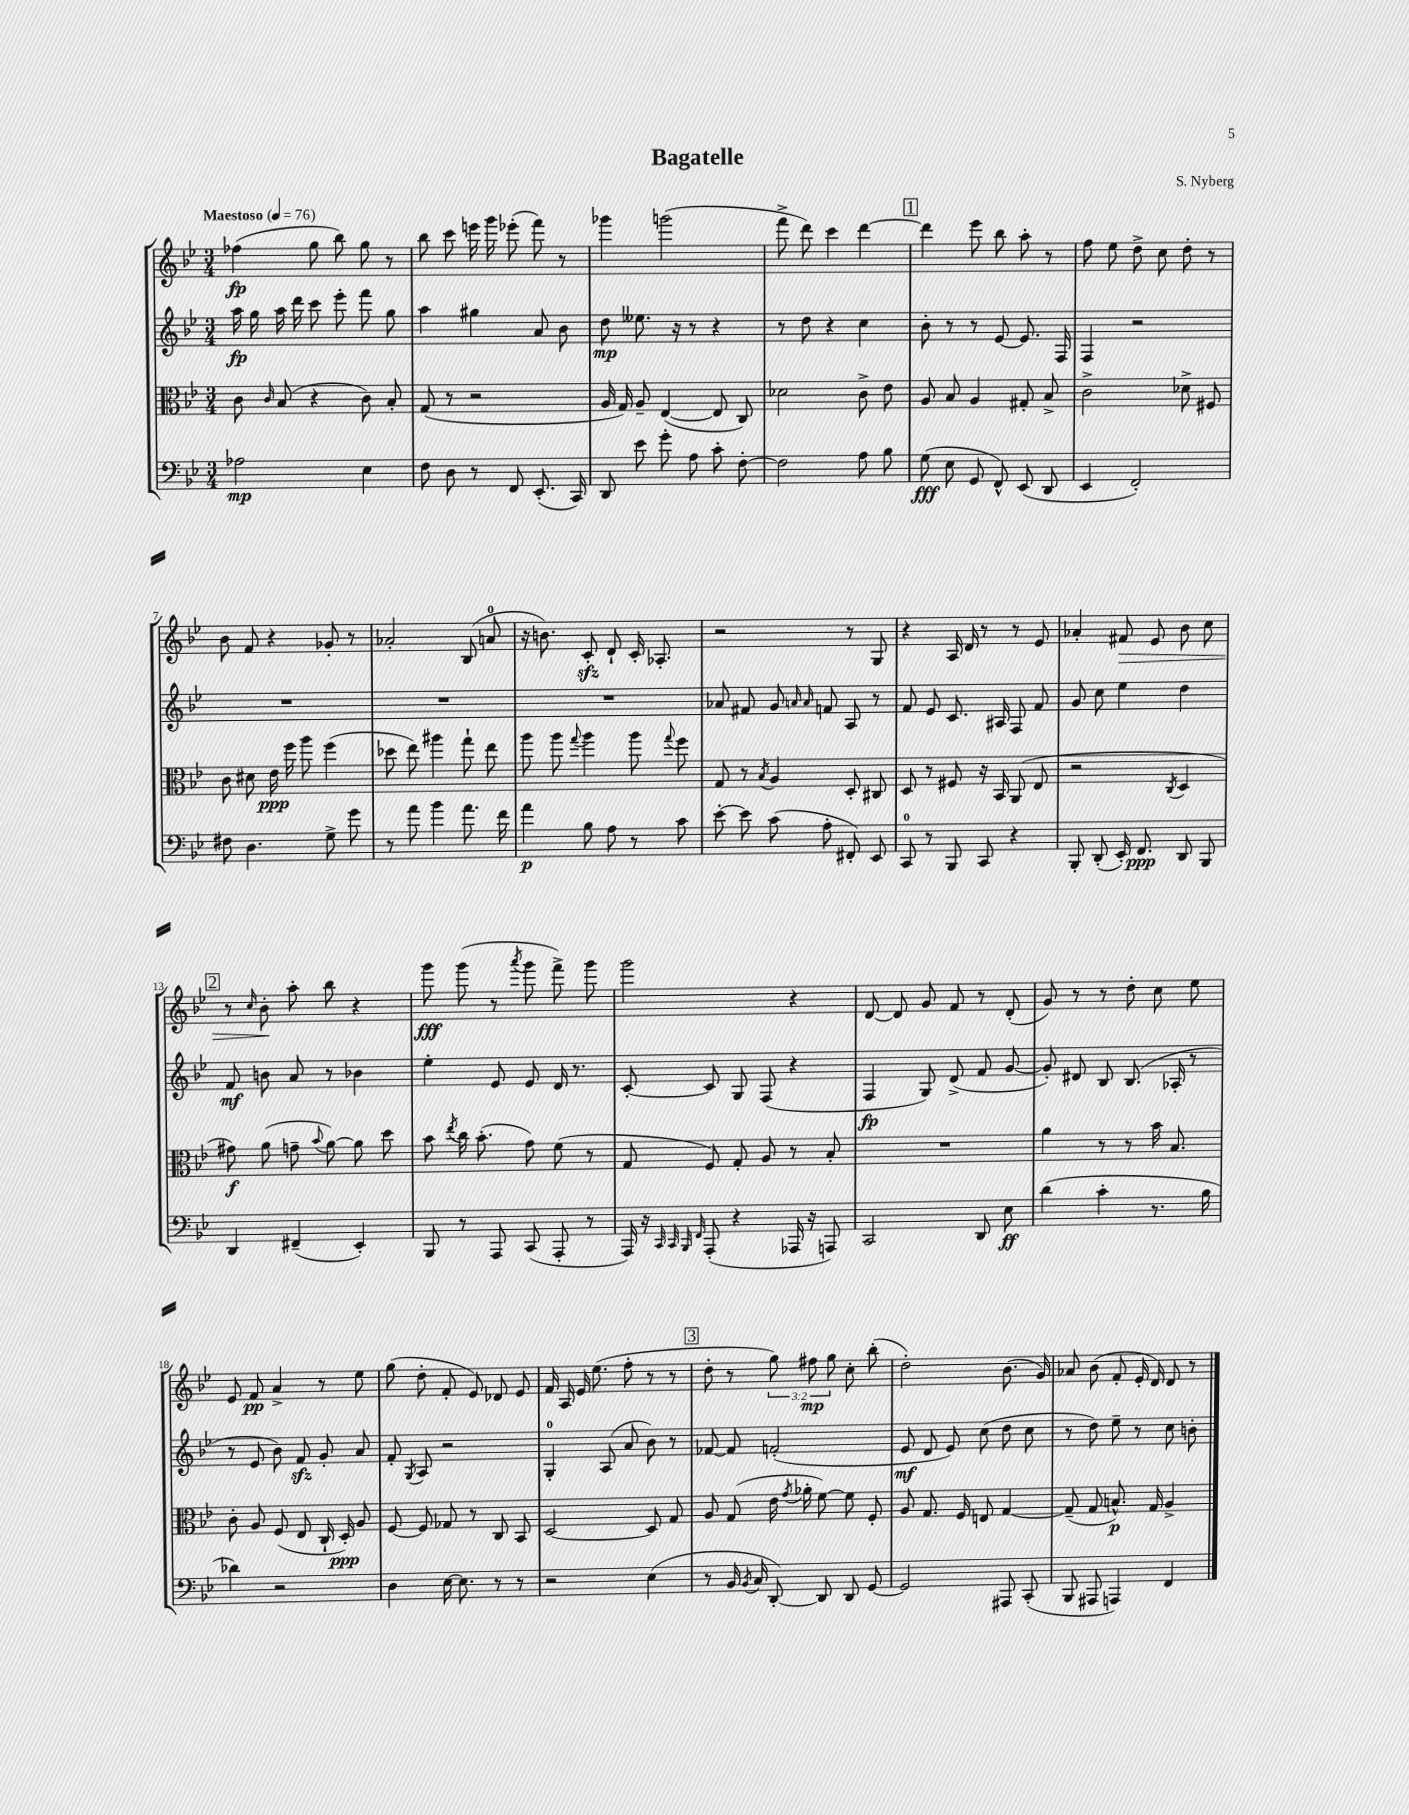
\header { title = "Bagatelle" composer = "S. Nyberg" }
<<
\new StaffGroup <<
\new Staff = "s0" {
    \clef treble \key bes \major \numericTimeSignature \time 3/4 \override Staff.TupletNumber.text = #tuplet-number::calc-fraction-text \tempo "Maestoso" 4 = 76
    \autoBeamOff fes''4\fp( g''8 bes''8) g''8 r8 |
    bes''8 c'''8 e'''16 g'''16 ees'''8-.( f'''8) r8 |
    ges'''4 g'''2( |
    f'''8-> d'''8) c'''4 d'''4~ |
    \mark \markup { \box "1" } d'''4 ees'''8 bes''8 a''8-. r8 |
    f''8 ees''8 d''8-> c''8 d''8-. r8 |
    bes'8 f'8 r4 ges'8-. r8 |
    aes'2-. bes8( a'8-0 |
    r16 b'8.) c'8-.\sfz d'8-! c'16-. aes8.-. |
    r2 r8 g8 |
    r4 a16 d'16 r8 r8 ees'8 |
    aes'4-. fis'8\> ees'8 bes'8 c''8 |
    \mark \markup { \box "2" } r8 \grace { c''16 } bes'8-.\! a''8-. bes''8 r4 |
    g'''8\fff g'''8( r8 \acciaccatura { a'''8 } g'''8 f'''8->) g'''8 |
    g'''2 r4 |
    d'8~ d'8 g'8 f'8 r8 d'8-.( |
    g'8) r8 r8 d''8-. c''8 ees''8 |
    ees'8 f'8\pp a'4-> r8 ees''8 |
    g''8( d''8-. f'8-. ees'8) des'8 ees'8 |
    f'16 a16 ees'16 ees''8.( f''8-. r8 r8 |
    \mark \markup { \box "3" } d''8-. r8 \tuplet 3/2 { g''8) fis''8\mp g''8 } c''8-. bes''8-.( |
    d''2-.) bes'8.( g'16) |
    aes'8 bes'8( f'8-. ees'16-. d'16) d'8 r8 \bar "|." |
}
\new Staff = "s1" {
    \clef treble \key bes \major \numericTimeSignature \time 3/4
    \autoBeamOff a''16\fp g''16 a''16 d'''16 c'''8 ees'''8-. f'''8 g''8 |
    a''4 gis''4 a'8 bes'8 |
    d''8\mp eeses''8. r16 r8 r4 |
    r8 d''8 r4 c''4 |
    \mark \markup { \box "1" } bes'8-. r8 r8 ees'8~ ees'8. f16 |
    f4 r2 |
    R2. |
    R2. |
    R2. |
    aes'8 fis'8 g'8 \grace { a'16 a'16 } f'8 a8 r8 |
    f'8 ees'8 c'8. ais16 f8 f'8 |
    g'8 c''8 ees''4 d''4 |
    \mark \markup { \box "2" } f'8\mf b'8 a'8 r8 bes'4 |
    ees''4-. ees'8 ees'8 d'16 r8. |
    c'8~-. c'8 g8 f8( r4 |
    f4\fp g8) d'8->( f'8 g'8~ |
    g'8-.) dis'8 bes8 bes8.( aes16-. r8 |
    r8 ees'8 bes'8) f'8\sfz g'8-. a'8 |
    f'8-. \acciaccatura { g8 } a8 r2 |
    g4-0-. a8( a'8 bes'8) r8 |
    \mark \markup { \box "3" } fes'8~ fes'8 f'2-.( |
    ees'8\mf d'8 ees'8) c''8( d''8 c''8 |
    r8 d''8) ees''8-- r8 c''8 b'8-. \bar "|." |
}
\new Staff = "s2" {
    \clef alto \key bes \major \numericTimeSignature \time 3/4
    \autoBeamOff c'8 \grace { c'16 } bes8( r4 c'8) bes8-. |
    g8( r8 r2 |
    a16 g16) a8-- ees4~( ees8 c8) |
    des'2 c'8-> ees'8 |
    \mark \markup { \box "1" } a8 bes8 a4 gis8-. bes8-> |
    c'2-> des'8-> fis8 |
    c'8 dis'8 ees'16\ppp f''16 a''8 f''4( |
    des''8 ees''8) ais''4 g''8-! ees''8 |
    a''8 a''8 \appoggiatura { g''8 } a''4 a''8 \appoggiatura { g''8 } f''8 |
    g8 r8 \acciaccatura { bes8 } a4 d8-. cis8 |
    d8 r8 fis8 r16 bes,16 a,8( ees8 |
    r2 \acciaccatura { c8 } d4 |
    \mark \markup { \box "2" } gis'8\f) a'8( g'8-- \appoggiatura { bes'8 } a'8~) a'8 d''8 |
    bes'8 \acciaccatura { ees''8 } c''16 bes'8.-.( g'8) f'8( r8 |
    g8 f8) g8-. a8 r8 bes8-. |
    R2. |
    a'4 r8 r8 bes'16 bes8. |
    c'8-. a8 f8( ees8 c16-! d16-.\ppp) a8 |
    f8~ f8 ges8 r8 c8 bes,8 |
    d2~ d8 g8 |
    \mark \markup { \box "3" } a8 g8( ees'16 \acciaccatura { g'8 } aes'16-. f'8~) f'8 f8-. |
    a8 g8. f16 e8 g4~ |
    g8--( g8 b8.-^\p) g16 a4-> \bar "|." |
}
\new Staff = "s3" {
    \clef bass \key bes \major \numericTimeSignature \time 3/4
    \autoBeamOff aes2\mp ees4 |
    f8 d8 r8 f,8 ees,8.-.( c,16) |
    d,8 ees'8 g'8-. a8 c'8-. f8~-. |
    f2 a8 bes8 |
    \mark \markup { \box "1" } g8\fff( ees8 g,8 f,8-^) ees,8( d,8 |
    ees,4 f,2-.) |
    fis8 d4. g8-> g'8 |
    r8 a'8 bes'4 a'8. f'16 |
    a'4\p bes8 a8 r8 c'8 |
    ees'8~-. ees'8 c'8( a8-. fis,8-.) ees,8 |
    c,8-0 r8 bes,,8 c,8 r4 |
    bes,,8-. d,8-.( ees,16-.) f,8.\ppp d,8 bes,,8 |
    \mark \markup { \box "2" } d,4 fis,4--( ees,4-.) |
    bes,,8 r8 a,,8 c,8( a,,8-. r8 |
    a,,16) r16 \grace { c,32 c,32 bes,,32 f,32 } a,,8-.( r4 aes,,16 r16 a,,8) |
    c,2 d,8 ees8\ff |
    d'4( c'4-. r8. bes16 |
    des'4) r2 |
    d4 ees16~ ees8. r8 r8 |
    r2 ees4( |
    \mark \markup { \box "3" } r8 bes,16 \acciaccatura { bes,8 } c16 d,8~-.) d,8 d,8 g,8~ |
    g,2 ais,,8 c,8-.( |
    bes,,8 ais,,8 a,,4) f,4 \bar "|." |
}
>>
>>
